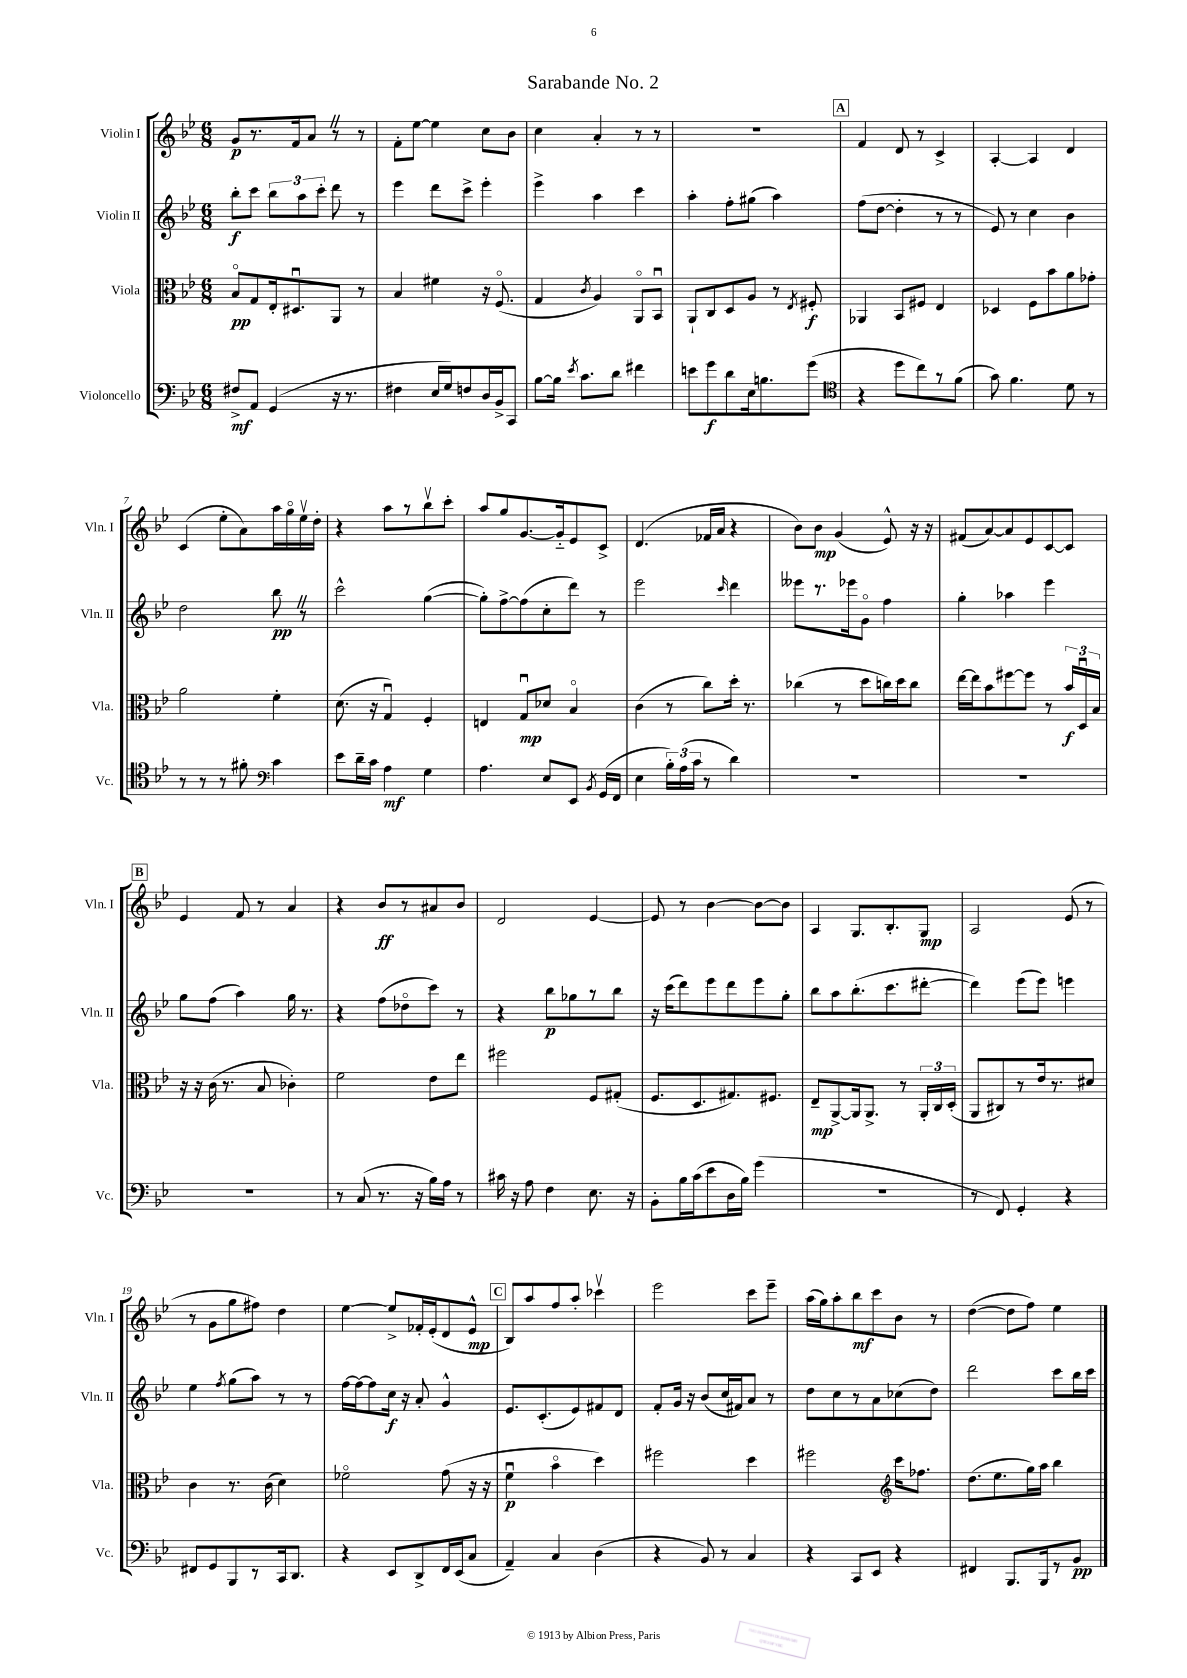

**kern	**kern	**kern	**kern
*staff4	*staff3	*staff2	*staff1
*clefF4	*clefC3	*clefG2	*clefG2
*k[b-e-]	*k[b-e-]	*k[b-e-]	*k[b-e-]
*M6/8	*M6/8	*M6/8	*M6/8
8F#^/L	8B-o/L	8bb-'\L	8g/L
8AA/J	8G/	8ccc\J	8.r
(4GG/	16E-'/k	12bb-\L	.
.	8.D#u/	.	16f/k
.	.	12aa\	.
.	.	.	8a/J
.	.	12ccc'\J	.
16r	8AA/J	8ddd\	8r
8.r	.	.	.
.	8r	8r	8r
=	=	=	=
4F#\	4B-/	4eee-\	8f'\L
.	.	.	[8ee-\J
16E-/LL	4f#\	8ddd\L	4ee-\]
16G/J)	.	.	.
8F/	.	8ccc^\J	.
16D/L	16r	4eee-'\	8cc\L
16BB-^/J	(8.Fo/	.	.
8CC/J	.	.	8b-\J
=	=	=	=
[8B-\L	4G/	4eee-^\	4cc\
16B-\]Jk	.	.	.
8qe-/	.	.	.
8.c\L	.	.	.
.	8qc/	.	.
.	4A/)	4aa\	4a'/
8d\J	.	.	.
4f#\	8AAo/L	4ccc\	8r
.	8BB-u/J	.	8r
=	=	=	=
8e\L	8AA`/L	4aa'\	2.r
8g\	8C/	.	.
8d\	8D/	8ff'\L	.
16E-\k	8A/J	(8gg#\J	.
8.B\	.	.	.
.	8r	4aa\)	.
.	8qE-/	.	.
(8g\J	8F#'/	.	.
=	=	=	=
*clefC4	*	*	*
4r	4AA-/	(8ff\L	4f/
.	.	[8dd\J	.
8dd\L	8BB-/L	4dd'\]	8d/
8cc\)	8F#/J	.	8r
8r	4E-/	8r	4c^/
(8f\J	.	8r	.
=	=	=	=
8g\)	4D-/	8e-/)	[4A'/
4.f\	.	8r	.
.	8F\L	4cc\	4A/]
.	8b-\	.	.
8d\	8a\	4b-\	4d/
8r	8g-'\J	.	.
=	=	=	=
8r	2a\	2dd\	(4c/
8r	.	.	.
8r	.	.	8ee-'\L
8f#'\	.	.	8a\)
*clefF4	*	*	*
4c\	4f'\	8bb-\	16aa\L
.	.	.	16ggo\
.	.	8r	16ee-v\
.	.	.	16dd'\JJ
=	=	=	=
8e-\L	(8.d\	2ccc^^\	4r
16d~\L	.	.	.
16c\JJ	16r	.	.
4A\	4Gu/)	.	8aa\L
.	.	.	8r
4G\	4F'/	([4gg\	8bb-v\
.	.	.	8ccc'\J
=	=	=	=
4.A\	4E/	8gg'\]L)	8aa/L
.	.	[8ff^\	8gg/
.	8Gu/L	(8ff\]	[8.g/
8E-/L	8d-/J	8cc'\	.
.	.	.	16g'~/]k
8EE-/J	4B-o/	8ddd\J)	8e-/
8qBB-/	.	.	.
(16GG/LL	.	8r	8c^/J
16FF/JJ	.	.	.
=	=	=	=
4E-\	(4c\	2eee-\	(4.d/
24B-'\LL)	8r	.	.
(24A\	.	.	.
24c\JJ	.	.	.
8r	8cc\L)	.	16f-/LL
.	.	.	16a/JJ
.	.	16qqccc/	.
4d\)	16dd'\Jk	4ddd\	4r
.	8.r	.	.
=	=	=	=
2.r	(4cc-\	8eee--\L	8b-\L)
.	.	8.r	8b-\J
.	8r	.	(4g/
.	.	16eee-\k	.
.	8dd\L	8go\J	.
.	16cc\L)	4ff\	8e-^^/)
.	16dd\J	.	.
.	8cc\J	.	16r
.	.	.	16r
=	=	=	=
2.r	[16ee-\LL	4gg'\	(8f#/L
.	16ee-\]J	.	.
.	8b-\	.	[8a/)
.	[8ff#\	4aa-\	8a/]
.	8ff#\]J	.	8e-/
.	8r	4eee-\	[8c/
.	24b-/LL	.	8c/]J
.	24Du/	.	.
.	24B-/JJ	.	.
=	=	=	=
2.r	16r	8gg\L	4e-/
.	16r	.	.
.	(16c\	(8ff\J	.
.	8.r	.	.
.	.	4aa\)	8f/
.	8B-/	.	8r
.	4c-'\)	16gg\	4a/
.	.	8.r	.
=	=	=	=
8r	2f\	4r	4r
(8C/	.	.	.
8.r	.	(8ff\L	8b-/L
.	.	8dd-o\	8r
16r	.	.	.
16B-\LL)	8e-\L	8ccc\J)	8a#/
16A\JJ	.	.	.
8r	8ee-\J	8r	8b-/J
=	=	=	=
16c#\	2ff#\	4r	2d/
16r	.	.	.
8A\	.	.	.
4F\	.	8bb-\L	.
.	.	8gg-\	.
8.E-\	8F/L	8r	[4e-/
.	(8G#'/J	8bb-\J	.
16r	.	.	.
=	=	=	=
8BB-'\L	8.F/L	16r	8e-/]
.	.	(16ccc\LK	.
16B-\L	.	8ddd\)	8r
(16c\J	8.D/	.	.
8e-\	.	8eee-\	[4b-\
16D\L	8.G#/)	8ddd\	.
16B-\JJ)	.	.	.
(4g\	.	8eee-\	8b-\_L
.	8.F#/J	.	.
.	.	8gg'\J	8b-\]J
=	=	=	=
2.r	8E-~/L	8bb-\L	4A/
.	[8AA^/	8aa\	.
.	16AA/]k	(8.bb-'\	8.G/L
.	8.AA^/J	.	.
.	.	8.ccc\	8.B-'/
.	8r	.	.
.	24AA'/LL	[8ddd#'\J	8G/J
.	24C/	.	.
.	(24D'/JJ	.	.
=	=	=	=
8r	8AA/L	4ddd#\])	2A/
8FF/)	8C#/)	.	.
4GG'/	8r	(8eee-\L	.
.	16e-/k	8eee-\J)	.
.	8.r	.	.
4r	.	4eee\	(8e-/
.	8d#/J	.	8r
=	=	=	=
8FF#/L	4c\	4ee-\	8r
8GG/	.	.	8g\L
.	.	8qff/	.
8BBB-/	8.r	(8gg\L	8gg\
8r	.	8aa\J)	8ff#\J)
.	(16c\	.	.
16CC/k	4d\)	8r	4dd\
8.DD/J	.	.	.
.	.	8r	.
=	=	=	=
4r	2f-o\	[16ff\LL	[4ee-\
.	.	16ff\_J	.
.	.	8ff\]	.
8EE-/L	.	16cc\Jk	8ee-^/]L
.	.	16r	.
8DD^/	.	8a'/	16f-'/L
.	.	.	(16e-'/J
16FF/L	(8g\	4g^^/	8d/
(16EE-/J	.	.	.
8C/J	16r	.	8e-^^/J
.	16r	.	.
=	=	=	=
4AA~/)	4fu\	8.e-/L	8B-/L)
.	.	.	8aa/
.	.	(8.c'/	.
4C/	4b-o\	.	8ff/
.	.	8e-/)	8aa'/J
(4D\	4dd\)	8f#/	4ccc-v\
.	.	8d/J	.
=	=	=	=
4r	2ff#\	8f'/L	2eee-\
.	.	16g/Jk	.
.	.	16r	.
8BB-/)	.	(8b-/L	.
8r	.	16cc/L	.
.	.	16f#/J)	.
4C/	4dd\	8a/J	8ccc\L
.	.	8r	8eee-~\J
=	=	=	=
4r	2ff#\	8dd\L	(16aa\LL
.	.	.	16gg\J)
.	.	8cc\	8aa'\
8CC/L	.	8r	8bb-\
8EE-/J	.	8a\	8ccc\
*	*clefG2	*	*
4r	16ccc\LK	(8cc-\	8b-\J
.	8.ff-\J	.	.
.	.	8dd\J)	8r
=	=	=	=
4FF#/	(8.dd\L	2ddd\	([4dd\
.	8.ee-\	.	.
8.BBB-/L	.	.	8dd\]L
.	16gg\L)	.	8ff\J)
16BBB-/k	16aa\JJ	.	.
8r	4bb-\	8ccc\L	4ee-\
8BB-/J	.	16bb-\L	.
.	.	16ccc\JJ	.
==	==	==	==
*-	*-	*-	*-
